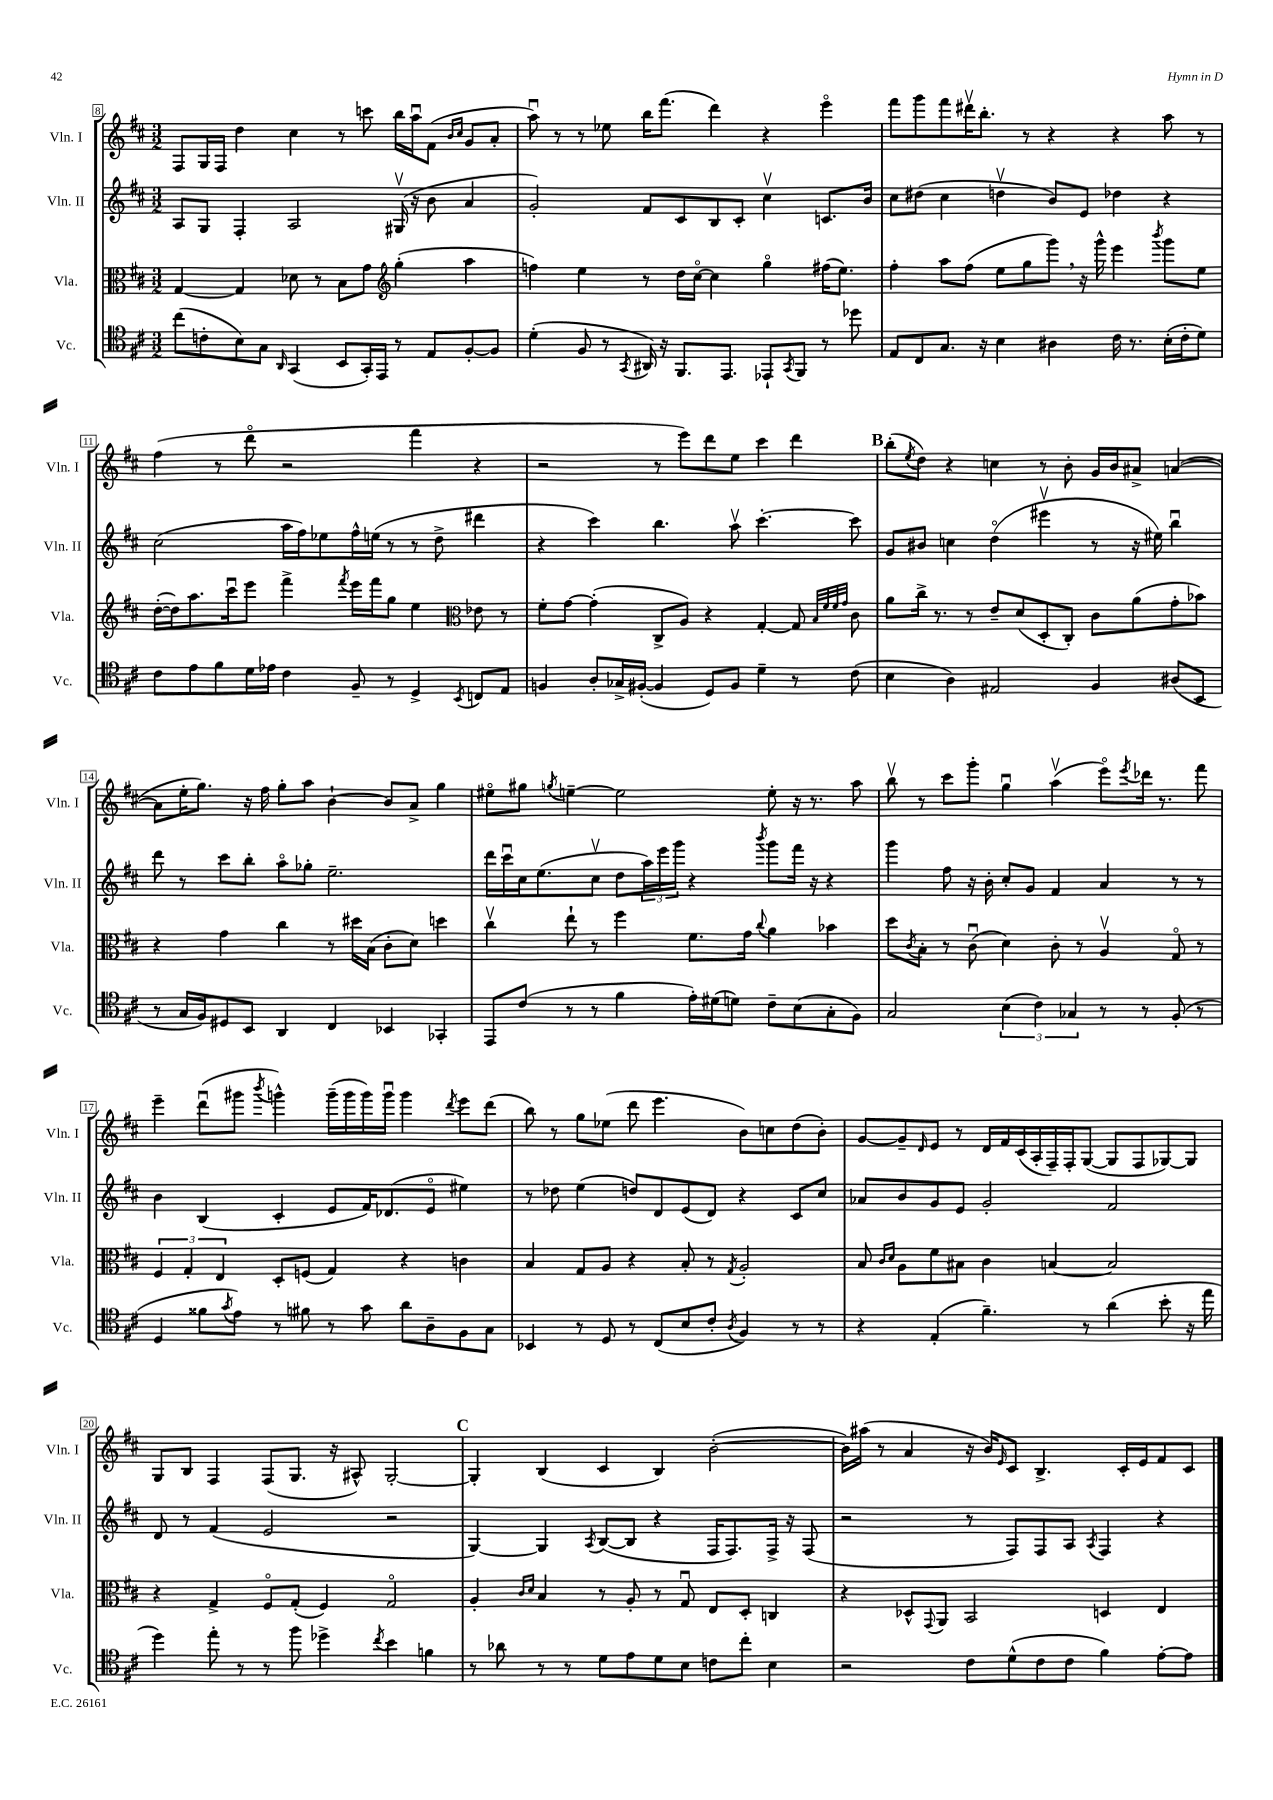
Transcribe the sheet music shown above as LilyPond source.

<<
\new StaffGroup <<
\new Staff = "s0" \with { instrumentName = "Vln. I" shortInstrumentName = "Vln. I" } {
    \clef treble \key d \major \numericTimeSignature \time 3/2
    fis8 g16 fis16 d''4 cis''4 r8 c'''8 b''16 a''16\downbow fis'8( \grace { b'16 cis''16 } g'8 a'8-. |
    a''8\downbow) r8 r8 ees''8 b''16 fis'''8.( d'''4) r4 e'''4\flageolet |
    fis'''8 g'''8 fis'''8 dis'''16\upbow b''8.-. r8 r4 r4 a''8 r8 |
    fis''4( r8 d'''8\flageolet r2 fis'''4 r4 |
    r2 r8 e'''8) d'''8 e''8 cis'''4 d'''4 |
    \mark \markup { \bold "B" } b''8-.( \acciaccatura { e''8 } d''8) r4 c''4 r8 b'8-. g'16 b'16 ais'8-> a'4~( |
    a'8 e''16-. g''8.) r16 fis''16 g''8-. a''8 b'4~-! b'8 a'8-> g''4 |
    eis''8\flageolet gis''8 \acciaccatura { g''8 } e''4~-- e''2 e''8-. r16 r8. a''8 |
    b''8\upbow r8 cis'''8 g'''8-. g''4\downbow a''4\upbow( e'''8\flageolet) \acciaccatura { e'''8 } des'''16 r8. fis'''8 |
    e'''4-- d'''8\downbow( gis'''8 \acciaccatura { b'''8 } g'''4-^) g'''16--( g'''16 g'''16) g'''16\downbow g'''4 \acciaccatura { d'''8 } e'''8 d'''8( |
    b''8) r8 g''8 ees''8( d'''8 e'''4. b'8) c''8 d''8( b'8-.) |
    g'8~ g'8-- \grace { d'16 } e'8 r8 d'16 fis'16 cis'16( a16-. fis16--) fis16-. g8~( g8 fis8 ges8~) ges8 |
    g8 b8 fis4 fis8( g8. r16 ais8-^) g2~-. |
    \mark \markup { \bold "C" } g4-. b4( cis'4 b4) b'2~-.( |
    b'16) ais''16( r8 a'4 r16 b'16) \grace { e'16 } cis'8 b4.-> cis'16-. e'16 fis'8 cis'8 \bar "|." |
}
\new Staff = "s1" \with { instrumentName = "Vln. II" shortInstrumentName = "Vln. II" } {
    \clef treble \key d \major \numericTimeSignature \time 3/2
    a8 g8 fis4-. a2 gis16\upbow( r16 b'8 a'4 |
    g'2-.) fis'8 cis'8 b8 cis'8-. cis''4\upbow c'8. b'16 |
    cis''8 dis''8( cis''4 d''4\upbow b'8) e'8 des''4 r4 |
    cis''2( a''16 fis''16) ees''8 fis''16-^ e''16( r8 r8 d''8-> dis'''4 |
    r4 cis'''4) b''4. a''8\upbow cis'''4.~-. cis'''8 |
    \mark \markup { \bold "B" } g'8 bis'8 c''4 d''4\flageolet( eis'''4\upbow r8 r16 eis''16) b''4\downbow |
    d'''8 r8 cis'''8 b''8-. a''8\flageolet ges''8-. e''2.-- |
    d'''16 cis'''16\downbow cis''16 e''8.( cis''8\upbow d''8 \tuplet 3/2 { a''16) e'''16 g'''16 } r4 \acciaccatura { b'''8 } g'''8 fis'''16 r16 r4 |
    g'''4 fis''8 r16 b'16-. cis''8-. g'8 fis'4 a'4 r8 r8 |
    b'4 b4( cis'4-. e'8 fis'16) des'8.( e'8\flageolet eis''4) |
    r8 des''8 e''4( d''8) d'8 e'8( d'8) r4 cis'8 cis''8 |
    aes'8 b'8 g'8 e'8 g'2-. fis'2 |
    d'8 r8 fis'4( e'2 r2 |
    \mark \markup { \bold "C" } g4~) g4 \acciaccatura { a8 } b8~( b8 r4 fis16 fis8.) fis16-> r16 fis8( |
    r2 r8 fis8) fis8 a8 \acciaccatura { a8 } fis4 r4 \bar "|." |
}
\new Staff = "s2" \with { instrumentName = "Vla." shortInstrumentName = "Vla." } {
    \clef alto \key d \major \numericTimeSignature \time 3/2
    g4~ g4 des'8 r8 b8 g'8 \clef treble g''4-.( a''4 |
    f''4) e''4 r8 d''16 cis''16~\flageolet cis''4 g''4\flageolet fis''16( e''8.) |
    fis''4-. a''8 fis''8( e''8 g''8 g'''8) \breathe r16 g'''16-^ e'''4 \acciaccatura { b'''8 } g'''8 e''8 |
    d''16~-.( d''16) a''8. cis'''16\downbow e'''8 fis'''4-> \acciaccatura { fis'''8 } e'''16 fis'''16 g''8 e''4 \clef alto ees'8 r8 |
    fis'8-. g'8~ g'4-.( cis8-> a8) r4 g4~-. g8 \grace { b32 fis'32 fis'32 g'32 } cis'8 |
    \mark \markup { \bold "B" } a'8 cis''16-> r8. r8 e'8-- d'8( d8-. cis8-.) cis'8 a'8( g'8-. bes'8) |
    r4 g'4 cis''4 r8 dis''16 b16( cis'8-. d'8) d''4 |
    cis''4\upbow e''8-! r8 fis''4 fis'8. g'16 \appoggiatura { cis''8 } a'4 bes'4 |
    d''8 \acciaccatura { cis'8 } b8-. r8 cis'8\downbow( d'4) cis'8-. r8 a4\upbow g8\flageolet r8 |
    \tuplet 3/2 { fis4 g4-. e4 } d8-. f8( g4) r4 c'4 |
    b4 g8 a8 r4 b8-. r8 \acciaccatura { g8 } a2-. |
    b8 \grace { cis'16 d'16 } a8 fis'8 bis8 cis'4 b4~ b2 |
    r4 g4-> fis8\flageolet g8-.( fis4) g2\flageolet |
    \mark \markup { \bold "C" } a4-. \grace { cis'16 d'16 } b4 r8 a8-. r8 g8\downbow e8 d8-. c4 |
    r4 des8-^ \appoggiatura { g,8 } a,8 b,2 d4 e4 \bar "|." |
}
\new Staff = "s3" \with { instrumentName = "Vc." shortInstrumentName = "Vc." } {
    \clef tenor \key d \major \numericTimeSignature \time 3/2
    cis''8( c'8-. b8) g8 \grace { a,16 } g,4( b,8 g,16-.) e,16 r8 e8 fis8~-. fis8 |
    d'4-.( fis8 r8 \acciaccatura { g,8 } ais,16) r16 fis,8. e,8. ees,8-! \acciaccatura { g,8 } fis,8 r8 des''8 |
    e8 cis8 g8. r16 b4 ais4 cis'16 r8. b16-.( cis'16-. d'8) |
    cis'8 e'8 fis'8 d'16 ees'16 cis'4 fis8-- r8 d4-> \acciaccatura { b,8 } c8 e8 |
    f4 a8-. ges16-> fis16~-.( fis4 d8) fis8 d'4-- r8 cis'8( |
    \mark \markup { \bold "B" } b4 a4) eis2 fis4 ais8( b,8 |
    r8 g16 fis16) dis8 b,8 a,4 cis4 bes,4 ges,4-. |
    e,8 cis'8( r8 r8 fis'4 e'16-.) dis'16( d'8) cis'8-- b8( g8-. fis8) |
    g2 \tuplet 3/2 { b4( cis'4) ges4 } r8 r8 fis8-.( r8 |
    d4 fisis'8 \acciaccatura { g'8 } e'8) r8 fis'8 r8 g'8 a'8 a8-- fis8 g8 |
    bes,4 r8 d8 r8 cis8( b8 cis'8-. \acciaccatura { a8 } fis4) r8 r8 |
    r4 e4-.( fis'4.--) r8 a'4( b'8-. r16 e''16 |
    d''4) e''8-. r8 r8 fis''8 des''4-> \acciaccatura { cis''8 } b'4 f'4 |
    \mark \markup { \bold "C" } r8 aes'8 r8 r8 d'8 e'8 d'8 b8 c'8 cis''8-. b4 |
    r2 cis'8 d'8-^( cis'8 cis'8 fis'4) e'8~-. e'8 \bar "|." |
}
>>
>>
\layout { \context { \Score currentBarNumber = #8 \override BarNumber.stencil = #(make-stencil-boxer 0.1 0.3 ly:text-interface::print) } }
